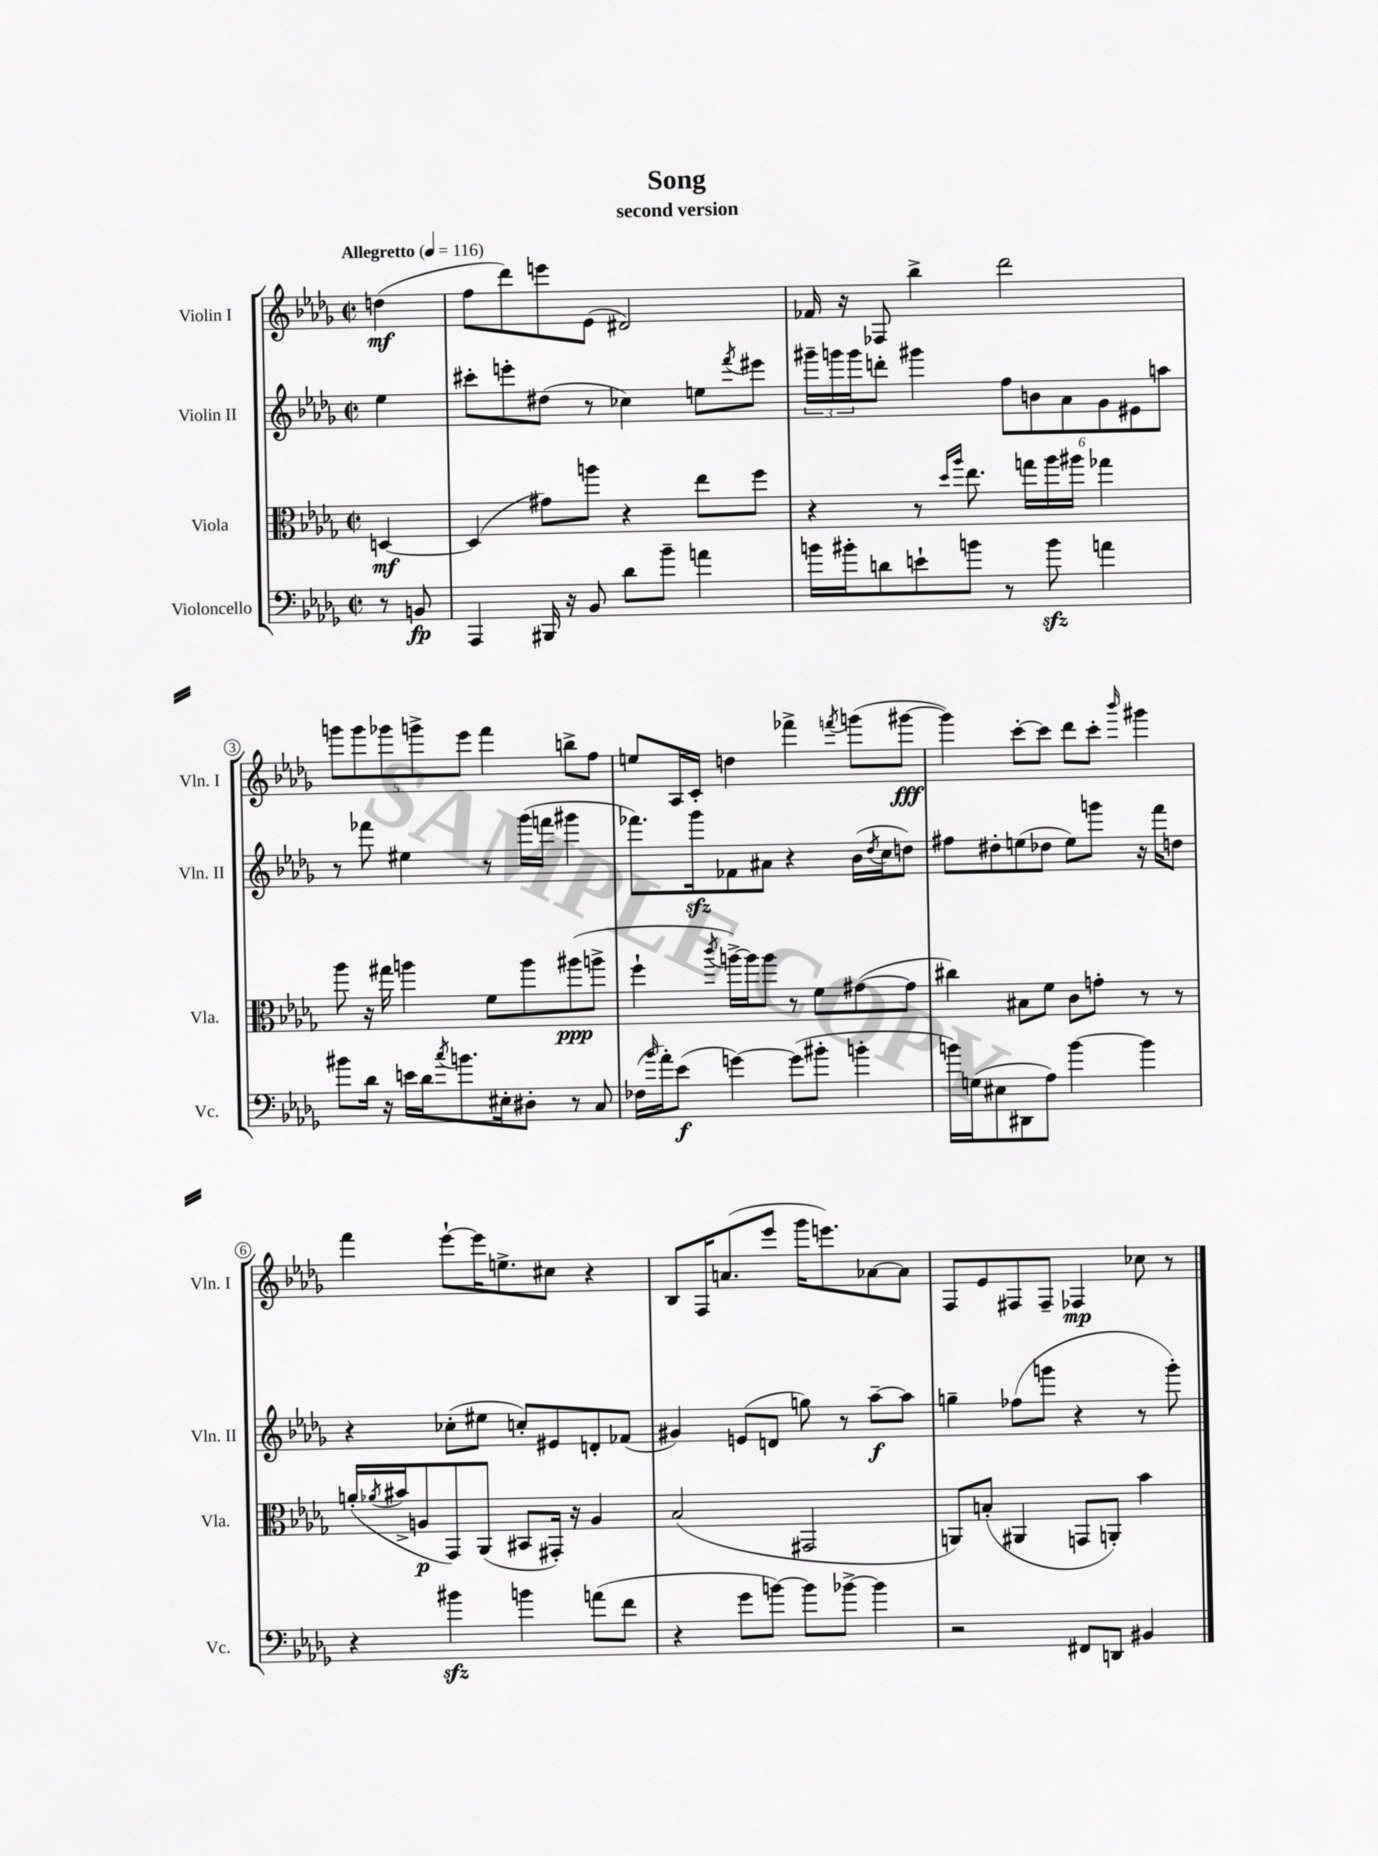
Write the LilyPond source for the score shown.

\header { title = "Song" subtitle = "second version" }
<<
\new StaffGroup <<
\new Staff = "s0" \with { instrumentName = "Violin I" shortInstrumentName = "Vln. I" } {
    \clef treble \key des \major \defaultTimeSignature \time 2/2 \partial 4 \tempo "Allegretto" 4 = 116
    d''4\mf( |
    f''8 des'''8) e'''8 ees'8( dis'2) |
    fes'16 r16 fes8 bes''4-> des'''2 |
    \tuplet 5/4 { g'''8 g'''8 ges'''8 g'''8-> ees'''8 } f'''4 b''8-> f''8 |
    e''8 aes16 c'16-. d''4 fes'''4-> \acciaccatura { f'''8 } g'''8( gis'''8~\fff |
    gis'''4) c'''8~-. c'''8 des'''8 c'''8-. \grace { bes'''16 } gis'''4 |
    f'''4 ees'''8~-! ees'''16 e''8.-> cis''8 r4 |
    bes8 f16 a'8.( ees'''8 ges'''16 e'''8.) aes'8~ aes'8 |
    f8 ees'8 fis8 fis8-- fes4\mp ces''8 r8 \bar "|." |
}
\new Staff = "s1" \with { instrumentName = "Violin II" shortInstrumentName = "Vln. II" } {
    \clef treble \key des \major \defaultTimeSignature \time 2/2 \partial 4
    ees''4 |
    cis'''8-. e'''8-. dis''8( r8 ces''4) e''8 \acciaccatura { f'''8 } eis'''8 |
    \tuplet 3/2 { gis'''16-- g'''16 g'''16 } d'''8-. gis'''4 \tuplet 6/4 { f''8 b'8 aes'8 ges'8 eis'8 a''8 } |
    r8 fes'''8 eis''4 r8 ges'''16( f'''16 gis'''4 |
    fes'''8.) ges'''16\sfz fes'8 ais'8 r4 bes'16( \acciaccatura { des''8 } c''16 d''8) |
    fis''8 dis''8-. e''8( des''8 e''8) g'''8 r16 f'''16 d''8 |
    r4 ces''8-.( eis''8 c''8-.) eis'8 d'8-. fes'8( |
    gis'4) e'8( d'8 g''8) r8 aes''8~--\f aes''8 |
    g''4-- fes''8( g'''8 r4 r8 g'''8-.) \bar "|." |
}
\new Staff = "s2" \with { instrumentName = "Viola" shortInstrumentName = "Vla." } {
    \clef alto \key des \major \defaultTimeSignature \time 2/2 \partial 4
    d4~\mf |
    d4( gis'8) a''8 r4 ees''8 f''8 |
    r4 r8 \grace { des''16 aes''16 } ees''8. g''16 aes''16 ais''16 ges''4 |
    aes''8 r16 gis''16 a''4 f'8 a''8 ais''8\ppp( a''8-> |
    f''4-! \acciaccatura { c'''8 } a''16~->) a''16 a''8 r8 f'8 gis'8~( gis'8 |
    cis''4) bis8 f'8 c'8 g'8-. r8 r8 |
    a'16-.( \acciaccatura { aes'8 } bis'16-> a8\p ges,8) aes,8( bis,8 gis,16-.) r16 a4 |
    bes2( gis,2 |
    a,8) b8-.( ais,4 g,8 a,8-.) bes'4 \bar "|." |
}
\new Staff = "s3" \with { instrumentName = "Violoncello" shortInstrumentName = "Vc." } {
    \clef bass \key des \major \defaultTimeSignature \time 2/2 \partial 4
    r8 b,8\fp |
    aes,,4 bis,,16 r16 bes,8 des'8 bes'8-- a'4 |
    b'16 bis'16-. d'8 e'8-! b'8 r8 b'8\sfz a'4 |
    bis'8 des'16 r16 e'16 des'16 \acciaccatura { c''8 } b'8. eis16-. dis8-. r8 c8 |
    fes16( \grace { bes'16 } aes'16-.) ees'8\f( g'4~) g'8( bis'8-. b'4-. |
    b'16) g16( eis8 dis,8 aes8) b'4~ b'4 |
    r4 bis'4\sfz b'4 a'8( f'8 |
    r4 ges'8 b'8~) b'8 bes'8~-> bes'4 |
    r2 fis,8 d,8 bis,4 \bar "|." |
}
>>
>>
\layout { \context { \Score \override BarNumber.stencil = #(make-stencil-circler 0.1 0.3 ly:text-interface::print) } }
